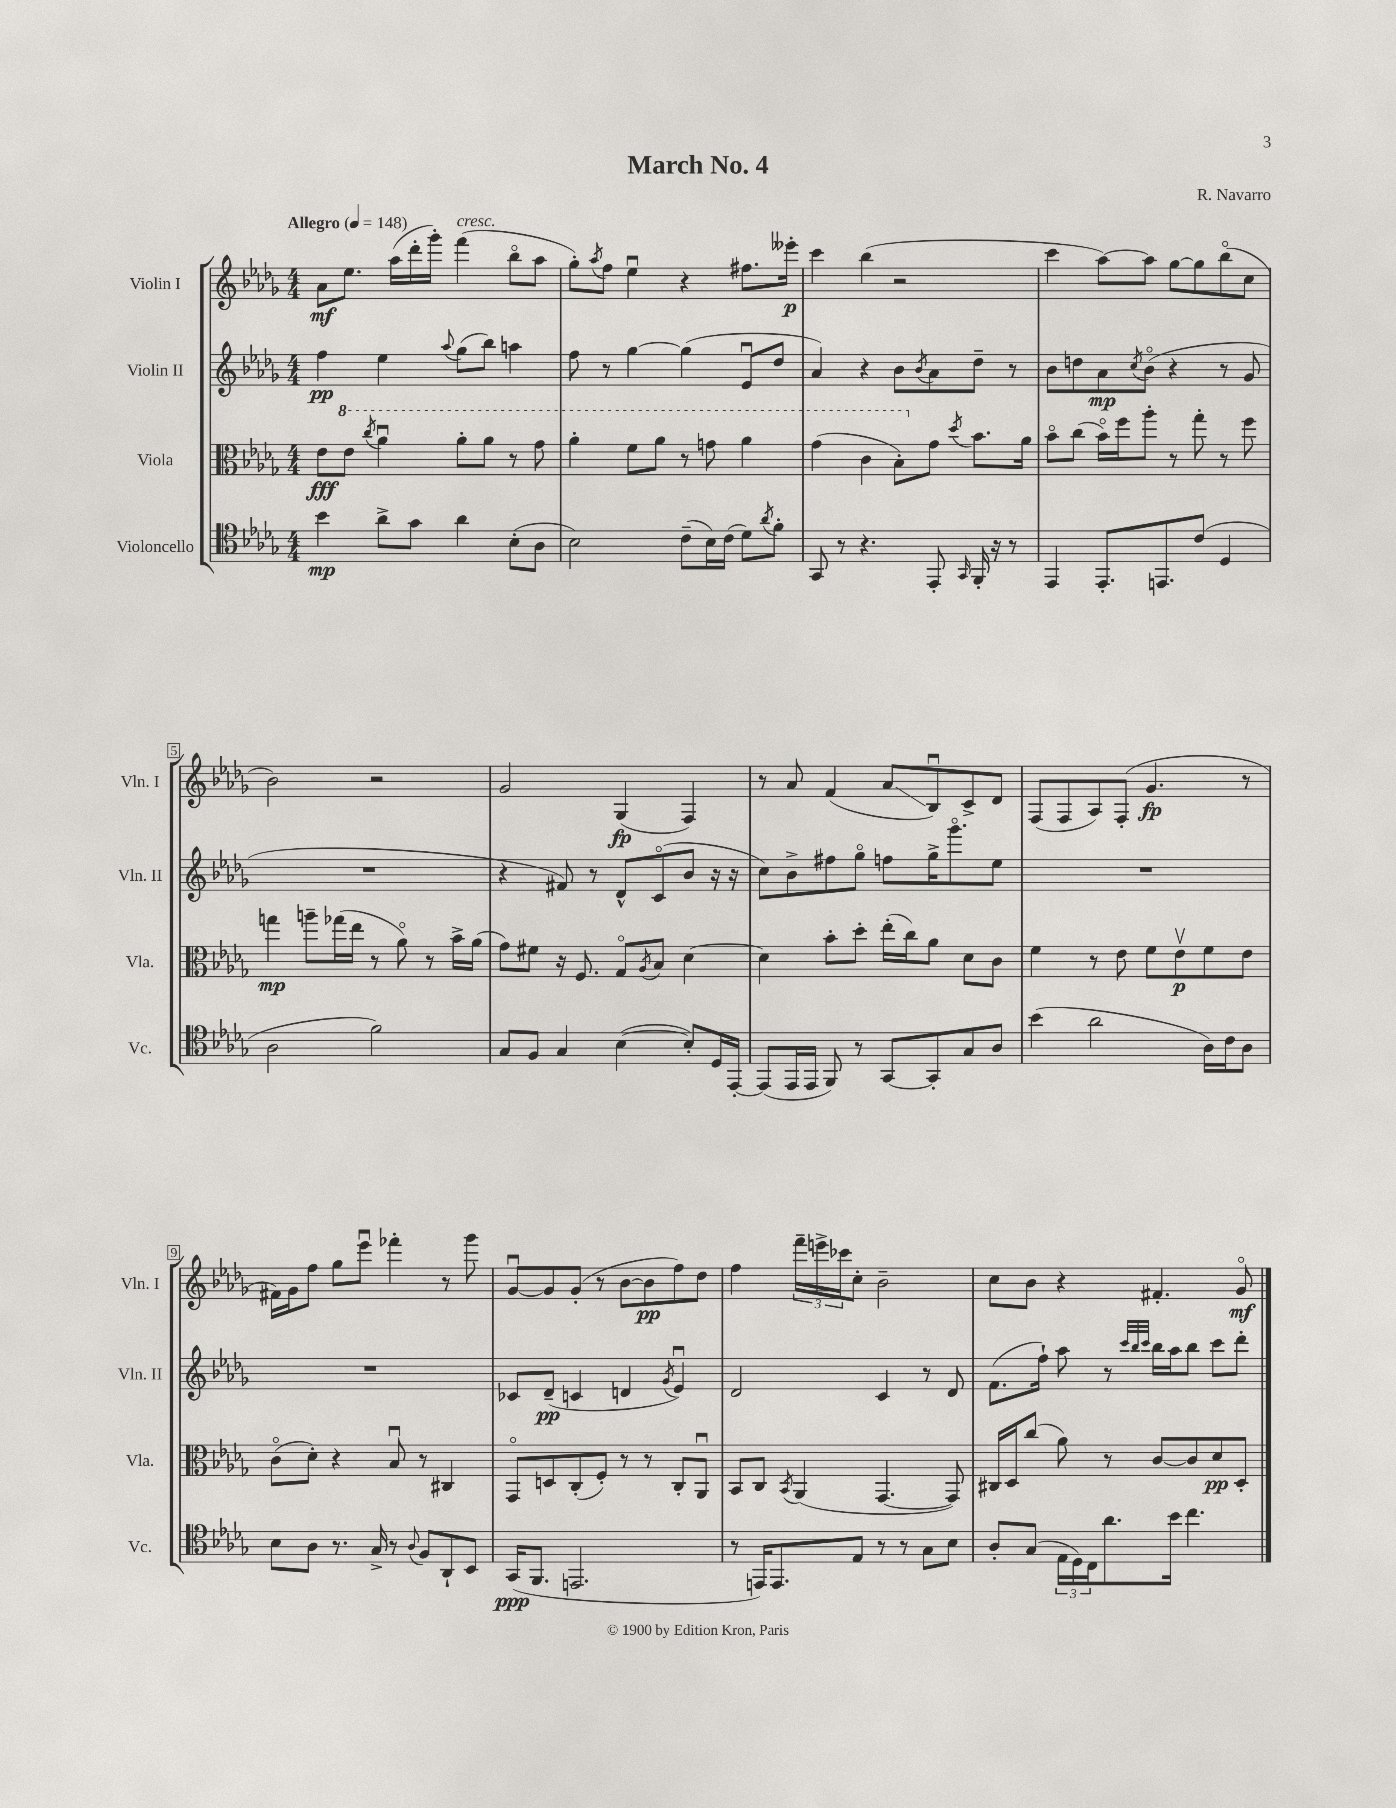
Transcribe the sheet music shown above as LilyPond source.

\header { title = "March No. 4" composer = "R. Navarro" }
<<
\new StaffGroup <<
\new Staff = "s0" \with { instrumentName = "Violin I" shortInstrumentName = "Vln. I" } {
    \clef treble \key des \major \numericTimeSignature \time 4/4 \tempo "Allegro" 4 = 148
    aes'8\mf ees''8. aes''16( des'''16-. ges'''16-.) f'''4^\markup { \italic "cresc." }( bes''8\flageolet aes''8 |
    ges''8-.) \acciaccatura { aes''8 } f''8 ees''4\downbow r4 fis''8. eeses'''16-.\p |
    c'''4 bes''4( r2 |
    c'''4 aes''8~) aes''8 ges''8~ ges''8 bes''8\flageolet( c''8 |
    bes'2) r2 |
    ges'2 ges4\fp( f4) |
    r8 aes'8 f'4( aes'8\glissando bes8\downbow) c'8-> des'8 |
    f8( f8 aes8) f8-.( ges'4.\fp r8 |
    fis'16) ges'16 f''8 ges''8 ees'''8\downbow fes'''4-. r8 ges'''8 |
    ges'8~\downbow ges'8 ges'8-.( r8 bes'8~ bes'8\pp f''8) des''8 |
    f''4 \tuplet 3/2 { f'''16-- e'''16-> ces'''16 } c''8-. bes'2-- |
    c''8 bes'8 r4 fis'4.-. ges'8\flageolet\mf \bar "|." |
}
\new Staff = "s1" \with { instrumentName = "Violin II" shortInstrumentName = "Vln. II" } {
    \clef treble \key des \major \numericTimeSignature \time 4/4
    f''4\pp ees''4 \appoggiatura { aes''8 } ges''8( bes''8) a''4 |
    f''8 r8 ges''4~ ges''4( ees'8\downbow des''8 |
    aes'4) r4 bes'8 \acciaccatura { bes'8 } aes'8 des''8-- r8 |
    bes'8 d''8 aes'8\mp \acciaccatura { c''8 } bes'8\flageolet( r4 r8 ges'8 |
    R1 |
    r4 fis'8) r8 des'8-^ c'8\flageolet( bes'8 r16 r16 |
    c''8) bes'8-> fis''8 ges''8\flageolet f''8 ges''16-> ges'''8.\flageolet ees''8 |
    R1 |
    R1 |
    ces'8 des'8--\pp( c'4 d'4 \acciaccatura { ges'8 } ees'4\downbow) |
    des'2 c'4 r8 des'8 |
    f'8.( f''16-!) aes''8 r8 \grace { c'''32 bes''32 c'''32 } bes''16 aes''16 bes''8 c'''8 des'''8-. \bar "|." |
}
\new Staff = "s2" \with { instrumentName = "Viola" shortInstrumentName = "Vla." } {
    \clef alto \key des \major \numericTimeSignature \time 4/4
    ees'8\fff \ottava #1 ees''8 \acciaccatura { c'''8 } aes''4\downbow aes''8-. aes''8 r8 ges''8 |
    aes''4-. f''8 aes''8 r8 g''8 aes''4 |
    ges''4( c''4 bes'8-.) \ottava #0 ges'8 \acciaccatura { des''8 } bes'8. aes'16 |
    bes'8\flageolet c''8( bes'16\flageolet) f''16 aes''8-. r8 ges''8-. r8 f''8 |
    g''4\mp a''8-- ges''16( ees''16 r8 aes'8\flageolet) r8 bes'16-> aes'16( |
    ges'8) fis'8 r16 f8. ges8\flageolet \acciaccatura { aes8 } bes8 des'4~ |
    des'4 bes'8-. des''8-. ees''16-.( c''16) aes'8 des'8 c'8 |
    f'4 r8 ees'8 f'8 ees'8\upbow\p f'8 ees'8 |
    c'8\flageolet( des'8-.) r4 bes8\downbow r8 cis4 |
    ges,8\flageolet d8 c8-.( f8-.) r8 r8 c8-. aes,8\downbow |
    bes,8 c8 \acciaccatura { bes,8 } aes,4( ges,4.~ ges,8) |
    cis16 des16 c''8( aes'8) r8 c'8~ c'8 des'8\pp des8-. \bar "|." |
}
\new Staff = "s3" \with { instrumentName = "Violoncello" shortInstrumentName = "Vc." } {
    \clef tenor \key des \major \numericTimeSignature \time 4/4
    bes'4\mp aes'8-> ges'8 aes'4 bes8-.( aes8 |
    bes2) c'8--( bes16) c'16( des'8) \acciaccatura { aes'8 } f'8-. |
    ges,8 r8 r4. ees,8-. \grace { ges,16 } f,16-. r16 r8 |
    ees,4 ees,8.-. e,8. c'8( des4 |
    aes2 f'2) |
    ges8 f8 ges4 bes4~( bes8-.) des16 ees,16~-. |
    ees,8( ees,16 ees,16 f,8) r8 ges,8~ ges,8-. ges8 aes8 |
    bes'4( aes'2 aes16) c'16 aes8 |
    bes8 aes8 r8. ges16-> r8 \appoggiatura { aes8 } f8 aes,8-! bes,8 |
    ges,16\ppp( f,8. e,2. |
    r8 e,16) e,8. ees8 r8 r8 ges8 bes8 |
    aes8-. ges8( \tuplet 3/2 { ees16 des16) c16 } aes'8. bes'16 c''4. \bar "|." |
}
>>
>>
\layout { \context { \Score \override BarNumber.stencil = #(make-stencil-boxer 0.1 0.3 ly:text-interface::print) } }
